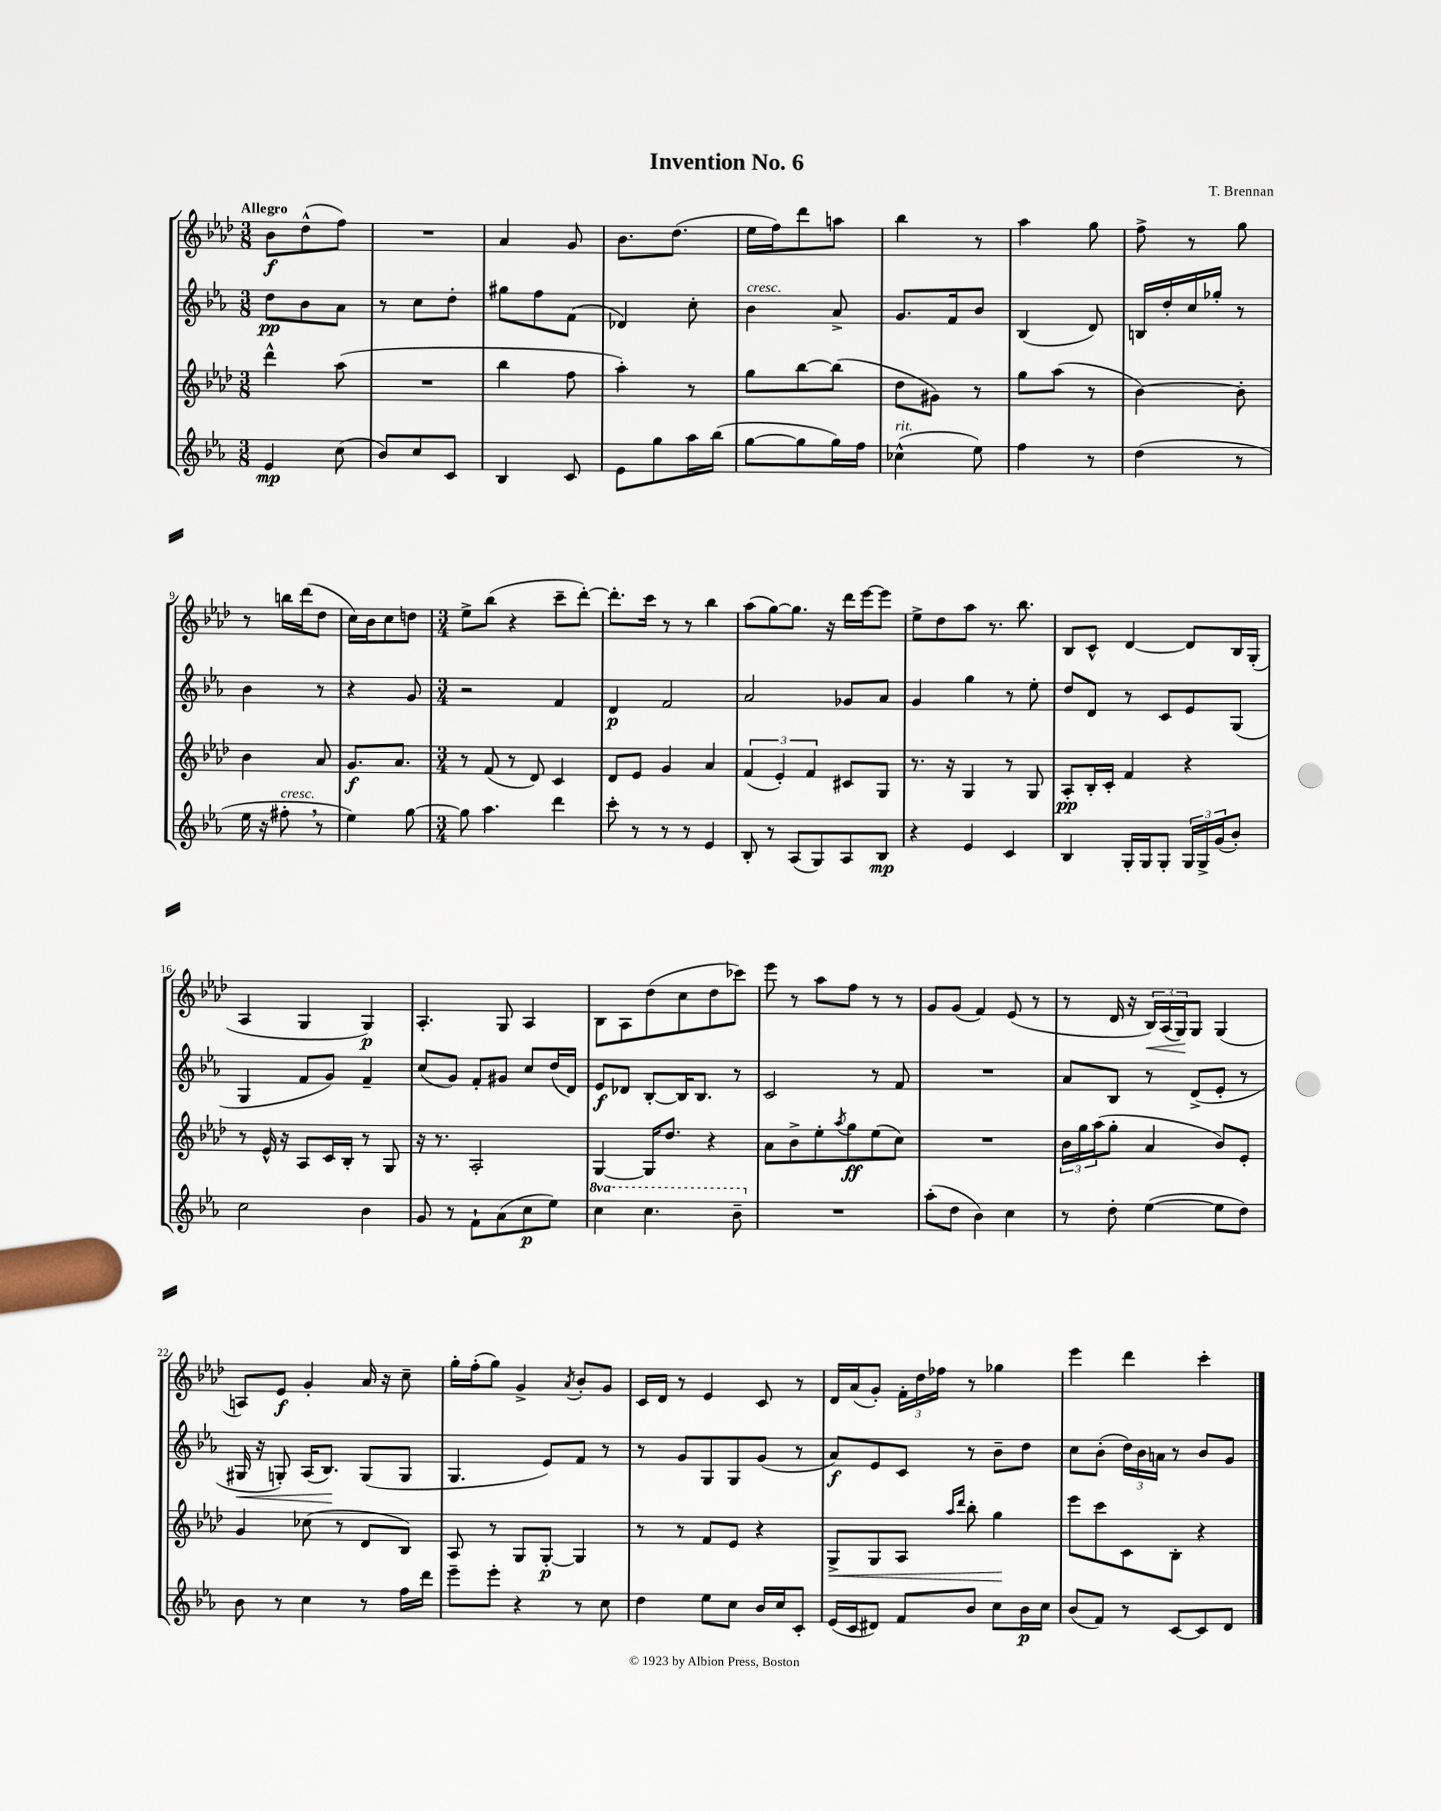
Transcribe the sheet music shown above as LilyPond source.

\header { title = "Invention No. 6" composer = "T. Brennan" }
<<
\new StaffGroup <<
\new Staff = "s0" {
    \clef treble \key aes \major \numericTimeSignature \time 3/8 \tempo "Allegro"
    bes'8\f des''8-^( f''8) |
    R4. |
    aes'4 g'8 |
    bes'8. des''8.( |
    ees''16 f''16) des'''8 a''8 |
    bes''4 r8 |
    aes''4 g''8 |
    f''8-> r8 g''8 |
    r8 b''16 des'''16( des''8 |
    c''16) bes'16 c''8 d''8 |
    \numericTimeSignature \time 3/4 ees''8-> bes''8( r4 c'''8-- des'''8~-.) |
    des'''8.-. c'''16 r8 r8 bes''4 |
    aes''8( g''8~) g''8. r16 des'''16 ees'''16~ ees'''8 |
    ees''8-> des''8 aes''8 r8. bes''8. |
    bes8 c'8-^ des'4~ des'8 bes16 g16-.( |
    aes4 g4 g4\p) |
    aes4.-. g8 aes4 |
    bes8 aes8 des''8( c''8 des''8 ces'''8) |
    ees'''8 r8 aes''8 f''8 r8 r8 |
    g'8 g'8( f'4) ees'8( r8 |
    r8 des'16 r16 \tuplet 3/2 { bes16\<) aes16( g16\!) } g8 g4( |
    a8) ees'8\f g'4-. aes'16 r16 c''8-- |
    g''16-. f''16-.( g''8) g'4-> \acciaccatura { aes'8 } bes'8-. g'8 |
    c'16 des'16 r8 ees'4 c'8 r8 |
    des'16 aes'16( g'8-.) \tuplet 3/2 { f'16-. des''16 fes''16 } r8 ges''4 |
    ees'''4 des'''4 c'''4-. \bar "|." |
}
\new Staff = "s1" {
    \clef treble \key ees \major \numericTimeSignature \time 3/8
    d''8\pp bes'8 aes'8 |
    r8 c''8 d''8-. |
    gis''8 f''8 f'8( |
    des'4) c''8-. |
    bes'4^\markup { \italic "cresc." } aes'8-> |
    g'8. f'16 bes'8 |
    bes4( d'8) |
    b16 d''16-. c''16 ges''16-. r8 |
    bes'4 r8 |
    r4 g'8 |
    \numericTimeSignature \time 3/4 r2 f'4 |
    d'4\p f'2 |
    aes'2 ges'8 aes'8 |
    g'4 g''4 r8 ees''8-. |
    d''8 d'8 r8 c'8 ees'8 g8( |
    g4 f'8 g'8) f'4-- |
    c''8( g'8) f'8-. gis'8 c''8 d''16( d'16) |
    ees'8\f des'8 bes8~-. bes16 bes8. r8 |
    c'2 r8 f'8 |
    R2. |
    aes'8 bes8 r8 d'8->( ees'8-. r8 |
    gis16\< r16 g8-.) aes16( bes8.\!) g8( g8 |
    g4. ees'8) f'8 r8 |
    r8 g'8 g8 g8 g'8( r8 |
    aes'8\f) ees'8 c'8 r8 bes'8-- d''8 |
    c''8 bes'8-.( \tuplet 3/2 { d''16) bes'16 a'16 } r8 bes'8 g'8 \bar "|." |
}
\new Staff = "s2" {
    \clef treble \key aes \major \numericTimeSignature \time 3/8
    des'''4-^ aes''8( |
    R4. |
    bes''4 f''8 |
    aes''4-.) r8 |
    g''8 bes''8~ bes''8( |
    des''8 gis'8) r8 |
    g''8 aes''8( r8 |
    bes'4~) bes'8-. |
    bes'4 aes'8 |
    g'8.\f aes'8. |
    \numericTimeSignature \time 3/4 r8 f'8( r8 des'8) c'4 |
    des'8 ees'8 g'4 aes'4 |
    \tuplet 3/2 { f'4( ees'4-.) f'4 } cis'8 g8 |
    r8. r16 g4 r8 g8 |
    aes8-.\pp bes16-. c'16-. f'4 r4 |
    r8 ees'16-^ r16 aes8 c'16 bes16-. r8 g8 |
    r16 r8. aes2-. |
    g4~ g16 des''8. r4 |
    aes'8 bes'8-> ees''8-. \acciaccatura { aes''8 } g''8\ff ees''8( c''8) |
    R2. |
    \tuplet 3/2 { bes'16 g''16 aes''16( } g''8-. aes'4 bes'8) ees'8-. |
    g'4 ces''8( r8 des'8 bes8) |
    aes8 r8 g8 g8~-.\p g4 |
    r8 r8 f'8 ees'8 r4 |
    g8->\< g8 aes8 \grace { aes''16 des'''16 } bes''8-. g''4\! |
    ees'''8 c'''8 c'8 bes8-. r4 \bar "|." |
}
\new Staff = "s3" {
    \clef treble \key ees \major \numericTimeSignature \time 3/8 \set Staff.ottavationMarkups = #ottavation-simple-ordinals
    ees'4\mp c''8( |
    bes'8) c''8 c'8 |
    bes4 c'8 |
    ees'8 g''8 aes''16 bes''16( |
    g''8~ g''8 g''16) f''16 |
    ces''4-^^\markup { \italic "rit." }( ees''8) |
    f''4 r8 |
    d''4( r8 |
    ees''16 r16 fis''8-.^\markup { \italic "cresc." } \breathe r8 |
    ees''4) g''8~ |
    \numericTimeSignature \time 3/4 g''8 aes''4. d'''4 |
    c'''8-. r8 r8 r8 ees'4 |
    bes8-. r8 aes8( g8) aes8 bes8\mp |
    r4 ees'4 c'4 |
    bes4 g16-. g16 g8-. \tuplet 3/2 { g16 g16-> g'16( } bes'8-.) |
    c''2 bes'4 |
    g'8 r8 f'8-! aes'8( c''8\p ees''8) |
    \ottava #1 c'''4 c'''4. bes''8-- \ottava #0 |
    R2. |
    aes''8-.( d''8 bes'4) c''4 |
    r8 d''8-. ees''4~( ees''8 d''8) |
    bes'8 r8 c''4 r8 f''16 d'''16 |
    ees'''8-- ees'''8-. r4 r8 c''8 |
    d''4 ees''8 c''8 bes'16 c''16 c'8-. |
    ees'16( c'16 dis'8) f'8 bes'8 c''8 bes'16\p c''16 |
    bes'8( f'8) r8 c'8~ c'8 d'8 \bar "|." |
}
>>
>>
